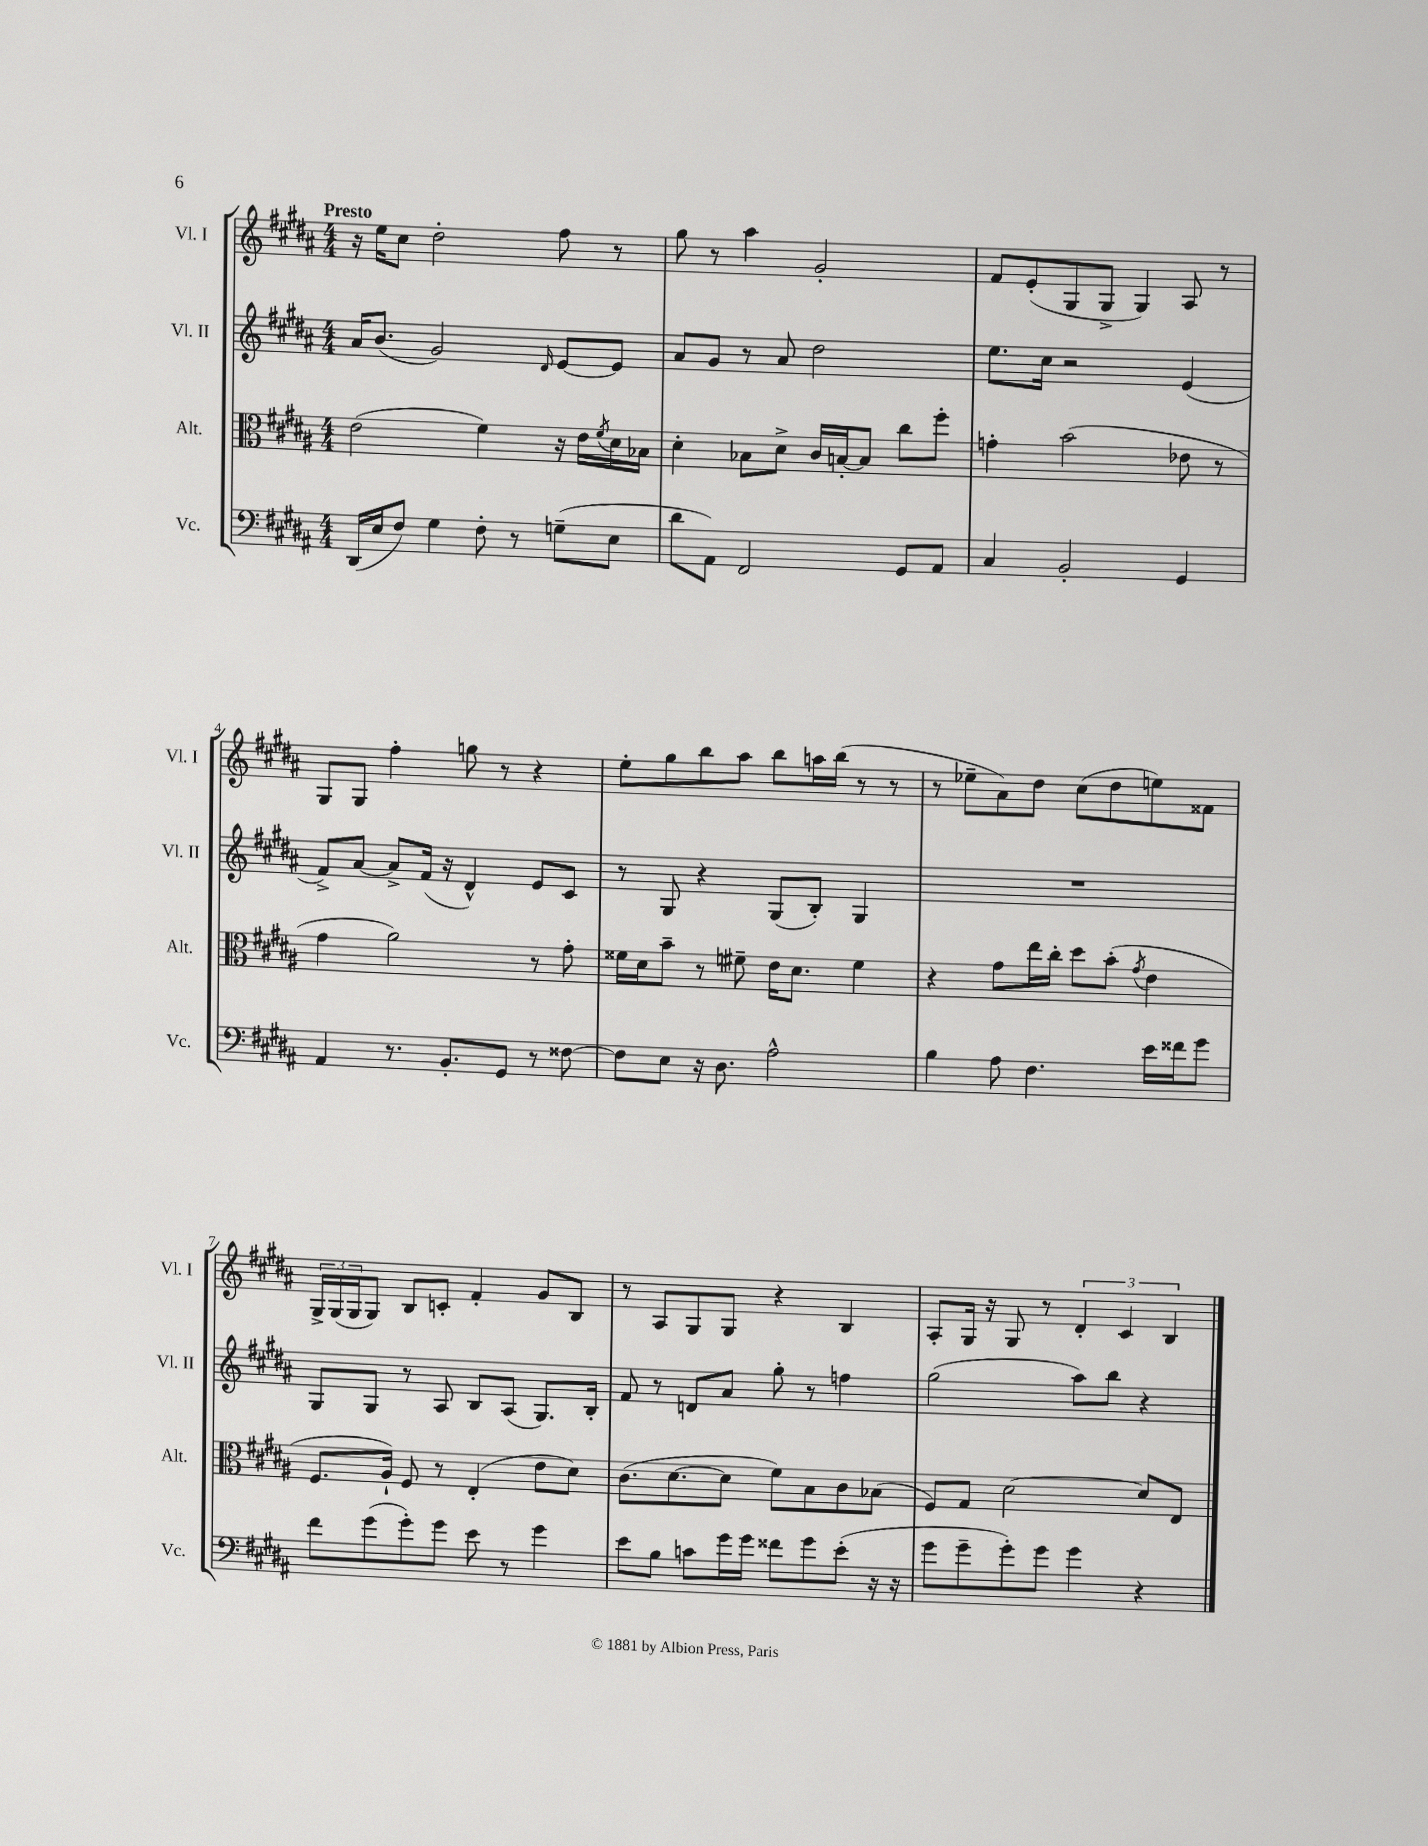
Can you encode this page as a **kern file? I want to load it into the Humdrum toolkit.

**kern	**kern	**kern	**kern
*staff4	*staff3	*staff2	*staff1
*clefF4	*clefC3	*clefG2	*clefG2
*k[f#c#g#d#a#]	*k[f#c#g#d#a#]	*k[f#c#g#d#a#]	*k[f#c#g#d#a#]
*M4/4	*M4/4	*M4/4	*M4/4
(16DD#	(2e	16a#	16r
16E	.	(8.b	16ee
8F#)	.	.	8cc#
4G#	.	2g#)	2dd#'
8F#'	4f#)	.	.
8r	.	.	.
.	.	16qqd#	.
(8G~	16r	[8e	8ff#
.	16e	.	.
.	8qf#	.	.
8E	16d#	8e]	8r
.	16B-	.	.
=	=	=	=
8d#	4d#'	8a#	8gg#
8AA#)	.	8g#	8r
2FF#	8B-	8r	4aa#
.	8d#^	8a#	.
.	16c#	2dd#	2g#'
.	[16B'	.	.
.	8B]	.	.
8GG#	8cc#	.	.
8AA#	8ff#'	.	.
=	=	=	=
4C#	4g'	8.ee	8f#
.	.	.	(8e'
.	.	16cc#	.
2BB'	(2b	2r	8G#
.	.	.	8G#^
.	.	.	4G#)
4GG#	8e-	(4e	8A#
.	8r	.	8r
=	=	=	=
4AA#	4g#	8f#^)	8G#
.	.	[8a#	8G#
8.r	2a#)	8a#^]	4ff#'
.	.	(16f#	.
8.BB'	.	16r	.
.	.	4d#^^)	8gg
8GG#	.	.	8r
8r	8r	8e	4r
[8F##	8g#'	8c#	.
=	=	=	=
8F##]	16f##	8r	8ee'
.	16d#	.	.
8E	8b~	8G#	8gg#
16r	8r	4r	8bb
8.D#	.	.	.
.	8f#~	.	8aa#
2A#^^	16e	(8G#	8bb
.	8.d#	.	.
.	.	8B')	16aa
.	.	.	(16bb
.	4f#	4G#	8r
.	.	.	8r
=	=	=	=
4B	4r	1r	8r
.	.	.	8ee-~
8A#	8g#	.	8a#)
4.F#	16ee	.	8dd#
.	16cc#'	.	.
.	8dd#	.	(8cc#
.	(8b'	.	8dd#
.	8qg#	.	.
16e	4e	.	8ee)
16f##	.	.	.
8g#	.	.	8f##
=	=	=	=
8f#	8.F#	8G#	24G#^
.	.	.	(24G#
.	.	.	24G#
(8g#	.	8G#	8G#)
.	16A#`)	.	.
8g#')	8F#	8r	8B
8g#	8r	8A#	8c'
8e	(4E'	8B	4f#'
8r	.	(8A#	.
4g#	8e	8.G#)	8g#
.	8d#)	.	8B
.	.	16B'	.
=	=	=	=
8e	(8.c#	8f#	8r
8B	.	8r	8A#
.	[8.d#	.	.
8c	.	8d	8G#
16g#	8d#]	8a#	8G#
16g#	.	.	.
8f##	8f#)	8gg#'	4r
8g#	8B	8r	.
(8e'	8c#	4ff	4B
16r	(8B-	.	.
16r	.	.	.
=	=	=	=
8g#	8F#)	(2gg#	8A#'
8g#~	8G#	.	16G#
.	.	.	16r
8g#')	[2d#	.	8G#
8g#	.	.	8r
4g#	.	8aa#)	6d#'
.	.	8bb	.
.	.	.	6c#
4r	8d#]	4r	.
.	.	.	6B
.	8E	.	.
==	==	==	==
*-	*-	*-	*-
